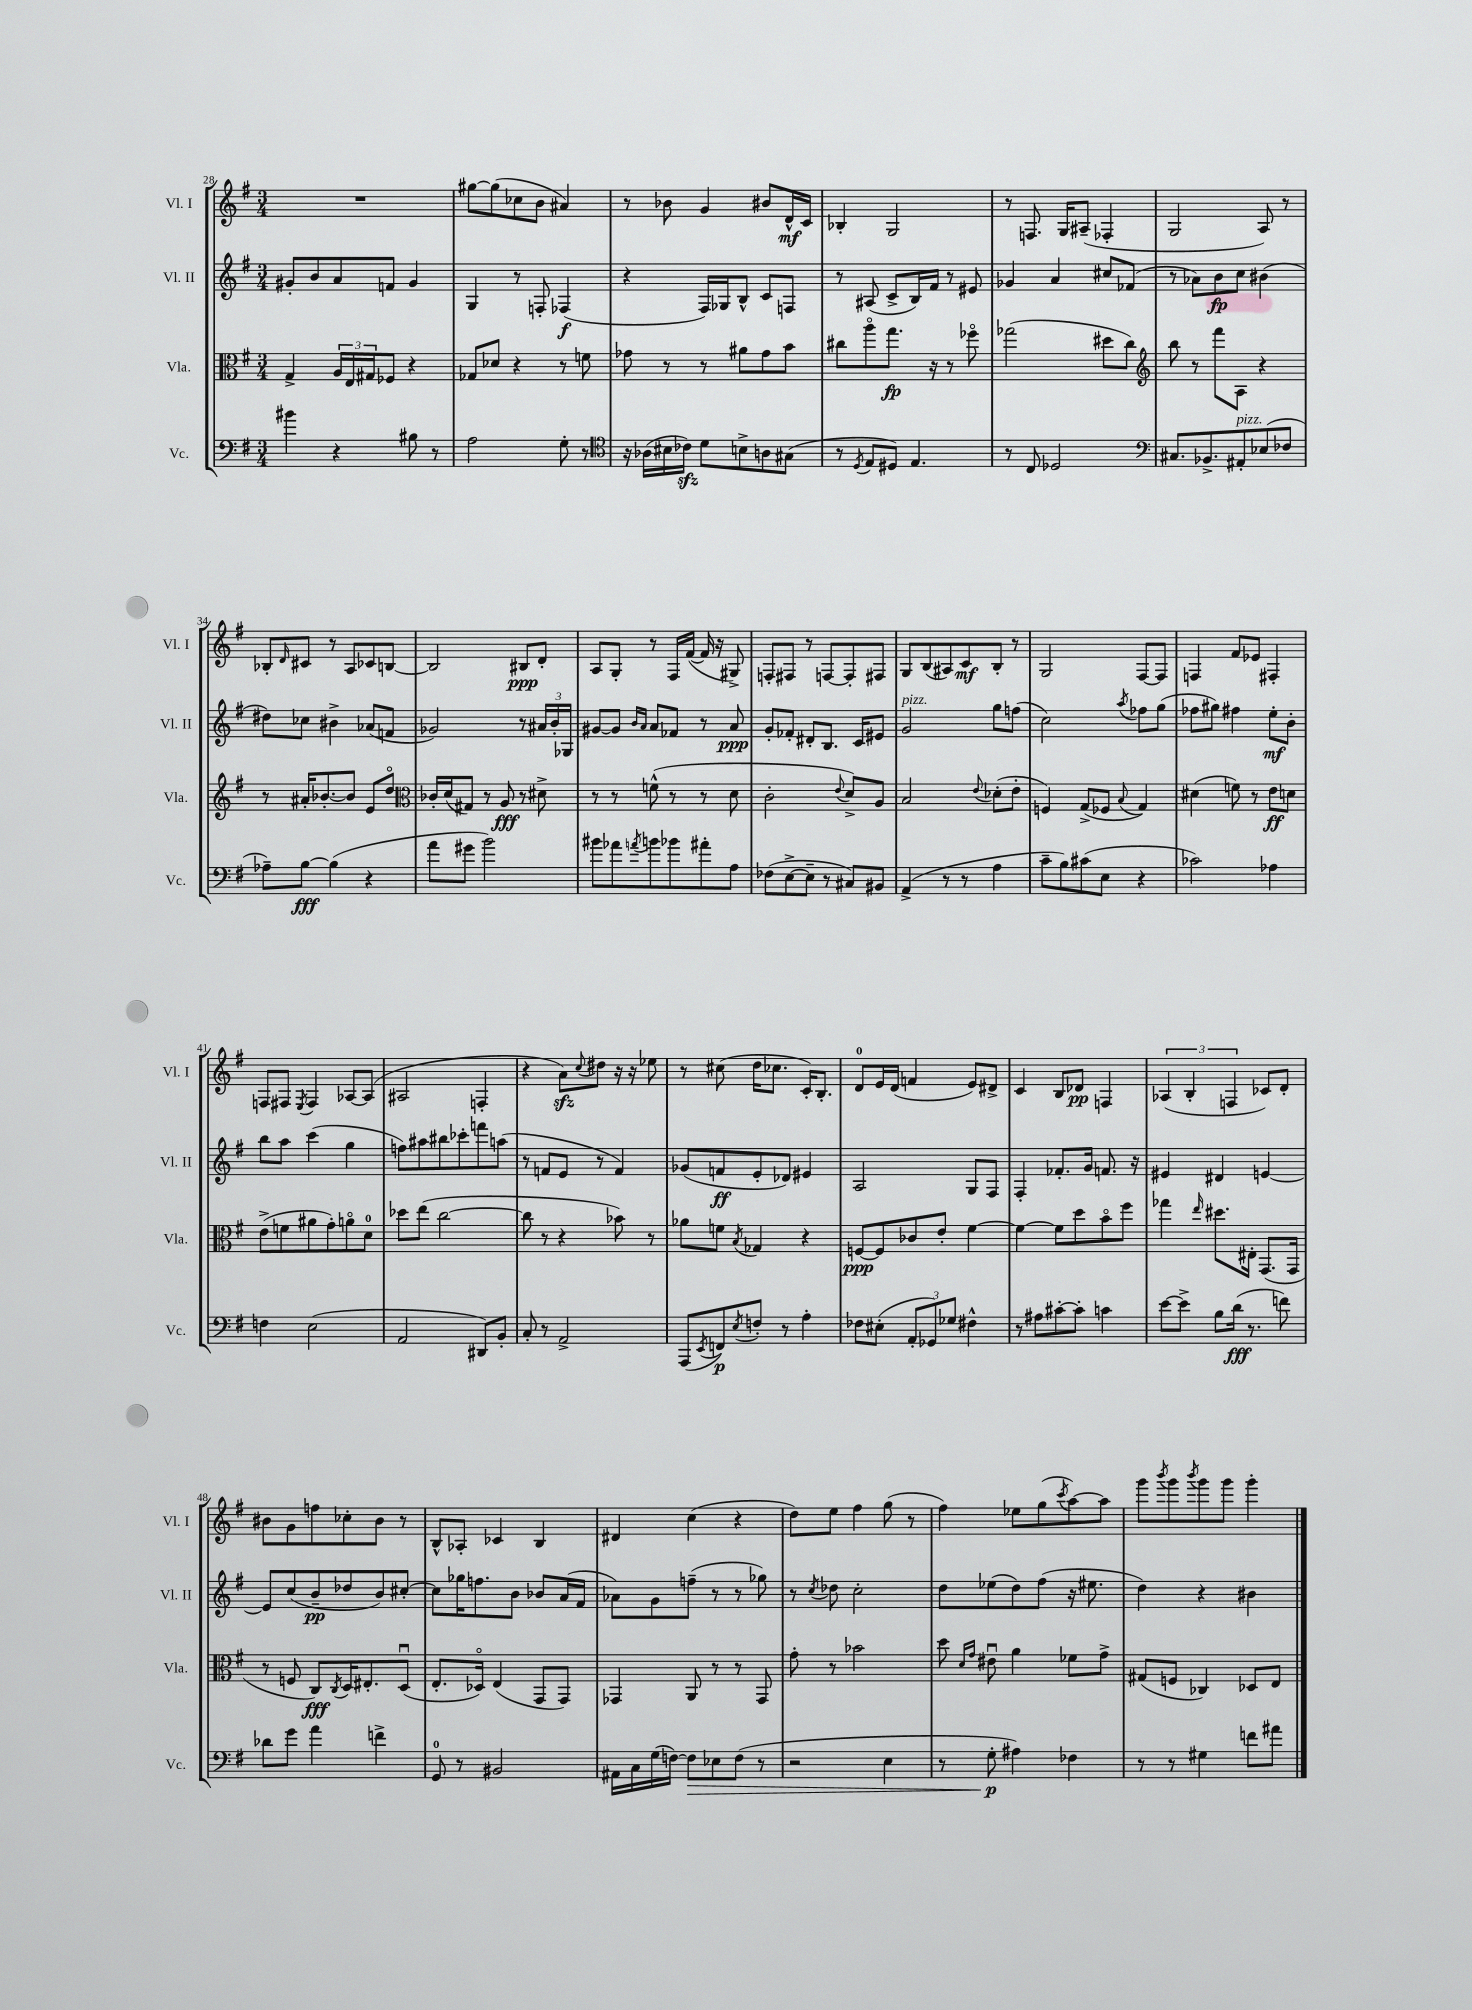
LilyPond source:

<<
\new StaffGroup <<
\new Staff = "s0" \with { instrumentName = "Vl. I" shortInstrumentName = "Vl. I" } {
    \clef treble \key g \major \numericTimeSignature \time 3/4
    R2. |
    gis''8~ gis''8( ces''8 b'8 ais'4) |
    r8 bes'8 g'4 bis'8 d'16-^\mf c'16 |
    bes4-. g2 |
    r8 f8. g16 ais8--( fes4-. |
    g2 a8) r8 |
    bes8-. \grace { d'16 } cis'8 r8 a8 ces'8 b8~ |
    b2 bis8\ppp d'8-. |
    a8 g8-. r8 fis16 fis'16~( fis'16 r16 gis8->) |
    f8-. fis8 r8 f8~ f8-. fis8 |
    g8 b8( ais8) c'8\mf b8-. r8 |
    g2 fis8~ fis8 |
    f4 fis'8 ees'8 fis4-. |
    f8 fis8 \acciaccatura { e8 } fis4 aes8~ aes8( |
    ais2 f4-. |
    r4 a'8\sfz) \appoggiatura { c''8 } dis''8 r16 r16 ees''8 |
    r8 cis''8( d''16 ces''8. c'16-.) b8.-. |
    d'8-0 e'16 d'16( f'4 e'8) dis'8-> |
    c'4 b8 des'8\pp f4 |
    \tuplet 3/2 { aes4( b4-. f4 } ces'8) d'8-. |
    bis'8 g'8 f''8 ces''8-. bis'8 r8 |
    b8-^ aes8-. ces'4 b4 |
    dis'4 c''4( r4 |
    d''8) e''8 fis''4 g''8( r8 |
    fis''4) ees''8 g''8( \acciaccatura { c'''8 } a''8~) a''8 |
    g'''8 \acciaccatura { b'''8 } g'''8 \acciaccatura { b'''8 } g'''8 g'''8 g'''4-. \bar "|." |
}
\new Staff = "s1" \with { instrumentName = "Vl. II" shortInstrumentName = "Vl. II" } {
    \clef treble \key g \major \numericTimeSignature \time 3/4
    gis'8-. b'8 a'8 f'8 gis'4 |
    g4 r8 f8-. fes4\f( |
    r4 fis16) ges16 b8-^ c'8 f8 |
    r8 ais8( c'8-> b16) fis'16 r8 eis'8 |
    ges'4 a'4 cis''8 fes'8( |
    r8 aes'8) b'8\fp c''8 bis'4( |
    dis''8) ces''8 bis'4-> aes'8( f'8 |
    ges'2) r8 \tuplet 3/2 { ais'16 b'16-. ges16 } |
    gis'8~ gis'8 \grace { b'16 a'16 } a'8 fes'8 r8 a'8\ppp |
    g'8-. fes'8-. dis'8-. b8. c'16 eis'8 |
    g'2^\markup { \italic "pizz." } g''8 f''8( |
    c''2) \acciaccatura { a''8 } fes''8 g''8( |
    fes''8 gis''8) fis''4 e''8-.\mf b'8-. |
    b''8 a''8 c'''4( g''4 |
    f''8) ais''8 bis''8 ces'''8-. f'''8 a''8( |
    r8 f'8 e'8 r8 f'4) |
    ges'8( f'8\ff e'8-. des'8) eis'4 |
    a2 g8 fis8 |
    fis4-. fes'8.-. g'16 f'8. r16 |
    eis'4 dis'4 e'4~ |
    e'8 c''8( b'8--\pp des''8 b'8) cis''8~-. |
    cis''8 ges''16 f''8. b'8 bes'8 a'16( fis'16 |
    aes'8) g'8 f''8--( r8 r8 ges''8) |
    r8 \acciaccatura { c''8 } des''8 c''2-. |
    d''8 ees''8( d''8) fis''8( r16 eis''8. |
    d''4) r4 bis'4 \bar "|." |
}
\new Staff = "s2" \with { instrumentName = "Vla." shortInstrumentName = "Vla." } {
    \clef alto \key g \major \numericTimeSignature \time 3/4
    g4-> \tuplet 3/2 { a16 e16 gis16 } fes8 r4 |
    ges8 des'8 r4 r8 f'8 |
    ges'8 r8 r8 ais'8 ges'8 b'8 |
    cis''8 a''8\flageolet g''8.\fp r16 r8 fes''8\flageolet |
    ges''2( dis''8 c''8) |
    \clef treble b''8 r8 fis'''8 a8 r4 |
    r8 ais'16-. bes'8.~-. bes'8 e'8 d''8\flageolet |
    \clef alto ces'16-. d'16( gis8) r8 a8\fff r8 dis'8-> |
    r8 r8 f'8-^( r8 r8 d'8 |
    c'2-. \appoggiatura { e'8 } d'8->) a8 |
    b2 \appoggiatura { e'8 } des'8-.( e'8-. |
    f4) g8->( fes8 \appoggiatura { b8 } g4) |
    dis'4( f'8) r8 e'8\ff d'8 |
    e'8->( f'8 ais'8 g'8-.) a'8\flageolet d'8-0 |
    des''8 e''8( c''2~ |
    c''8 r8 r4 bes'8) r8 |
    aes'8 f'8 \acciaccatura { b8 } ges4 r4 |
    f8~\ppp f8 ces'8 e'8-. fis'4~ |
    fis'4~ fis'8 d''8 b'8\flageolet fis''8 |
    ges''4 \grace { e''16 } dis''8. eis16-. g,8.( g,16 |
    r8 f8 c8\fff) \acciaccatura { c8 } d16 eis8.-. d8\downbow( |
    e8.-. des16\flageolet) e4( g,8 g,8) |
    ges,4 a,8 r8 r8 ges,8 |
    g'8-. r8 bes'2 |
    d''8 \grace { d'16 g'16 } eis'8\downbow a'4 fes'8 g'8-> |
    gis8( f8 ces4) des8 e8 \bar "|." |
}
\new Staff = "s3" \with { instrumentName = "Vc." shortInstrumentName = "Vc." } {
    \clef bass \key g \major \numericTimeSignature \time 3/4
    bis'4 r4 bis8 r8 |
    a2 g8-. r8 |
    \clef tenor r16 aes16( bis16 ces'16\sfz) d'8 b8-> a8 gis8( |
    r8 \acciaccatura { d8 } e8 dis8) e4. |
    r8 c8 des2 |
    \clef bass cis8. bes,8.-> ais,8-.^\markup { \italic "pizz." } ees8( fes8 |
    aes8--) b8~\fff b4( r4 |
    a'8 gis'8 b'2) |
    bis'8 aes'8 \acciaccatura { a'8 } b'8 bes'8 ais'8-. a8 |
    fes8( e8~-> e8-- r8 cis8) bis,8 |
    a,4->( r8 r8 a4 |
    c'8-- b8) cis'8( e8 r4 |
    ces'2) aes4 |
    f4 e2( |
    a,2 dis,8) b,8-. |
    c8-. r8 a,2-> |
    a,,8( \acciaccatura { e,8 } f,8\p) \acciaccatura { e8 } f8-. r8 a4-. |
    fes8 eis8-.( \tuplet 3/2 { a,8-. ges,8) ges8 } fis4-^ |
    r8 ais8 cis'8~-. cis'8-. c'4 |
    e'8~ e'8-> b8 d'16\fff( r8. f'8) |
    des'8 g'8 a'4 f'4-> |
    g,8-0 r8 bis,2 |
    ais,16 c16 g16( f16~) f8\> ees8 f8( r8 |
    r2 e4 |
    r8 g8-.\p\! ais4) fes4 |
    r8 r8 gis4 f'8 ais'8 \bar "|." |
}
>>
>>
\layout { \context { \Score currentBarNumber = #28 } }
